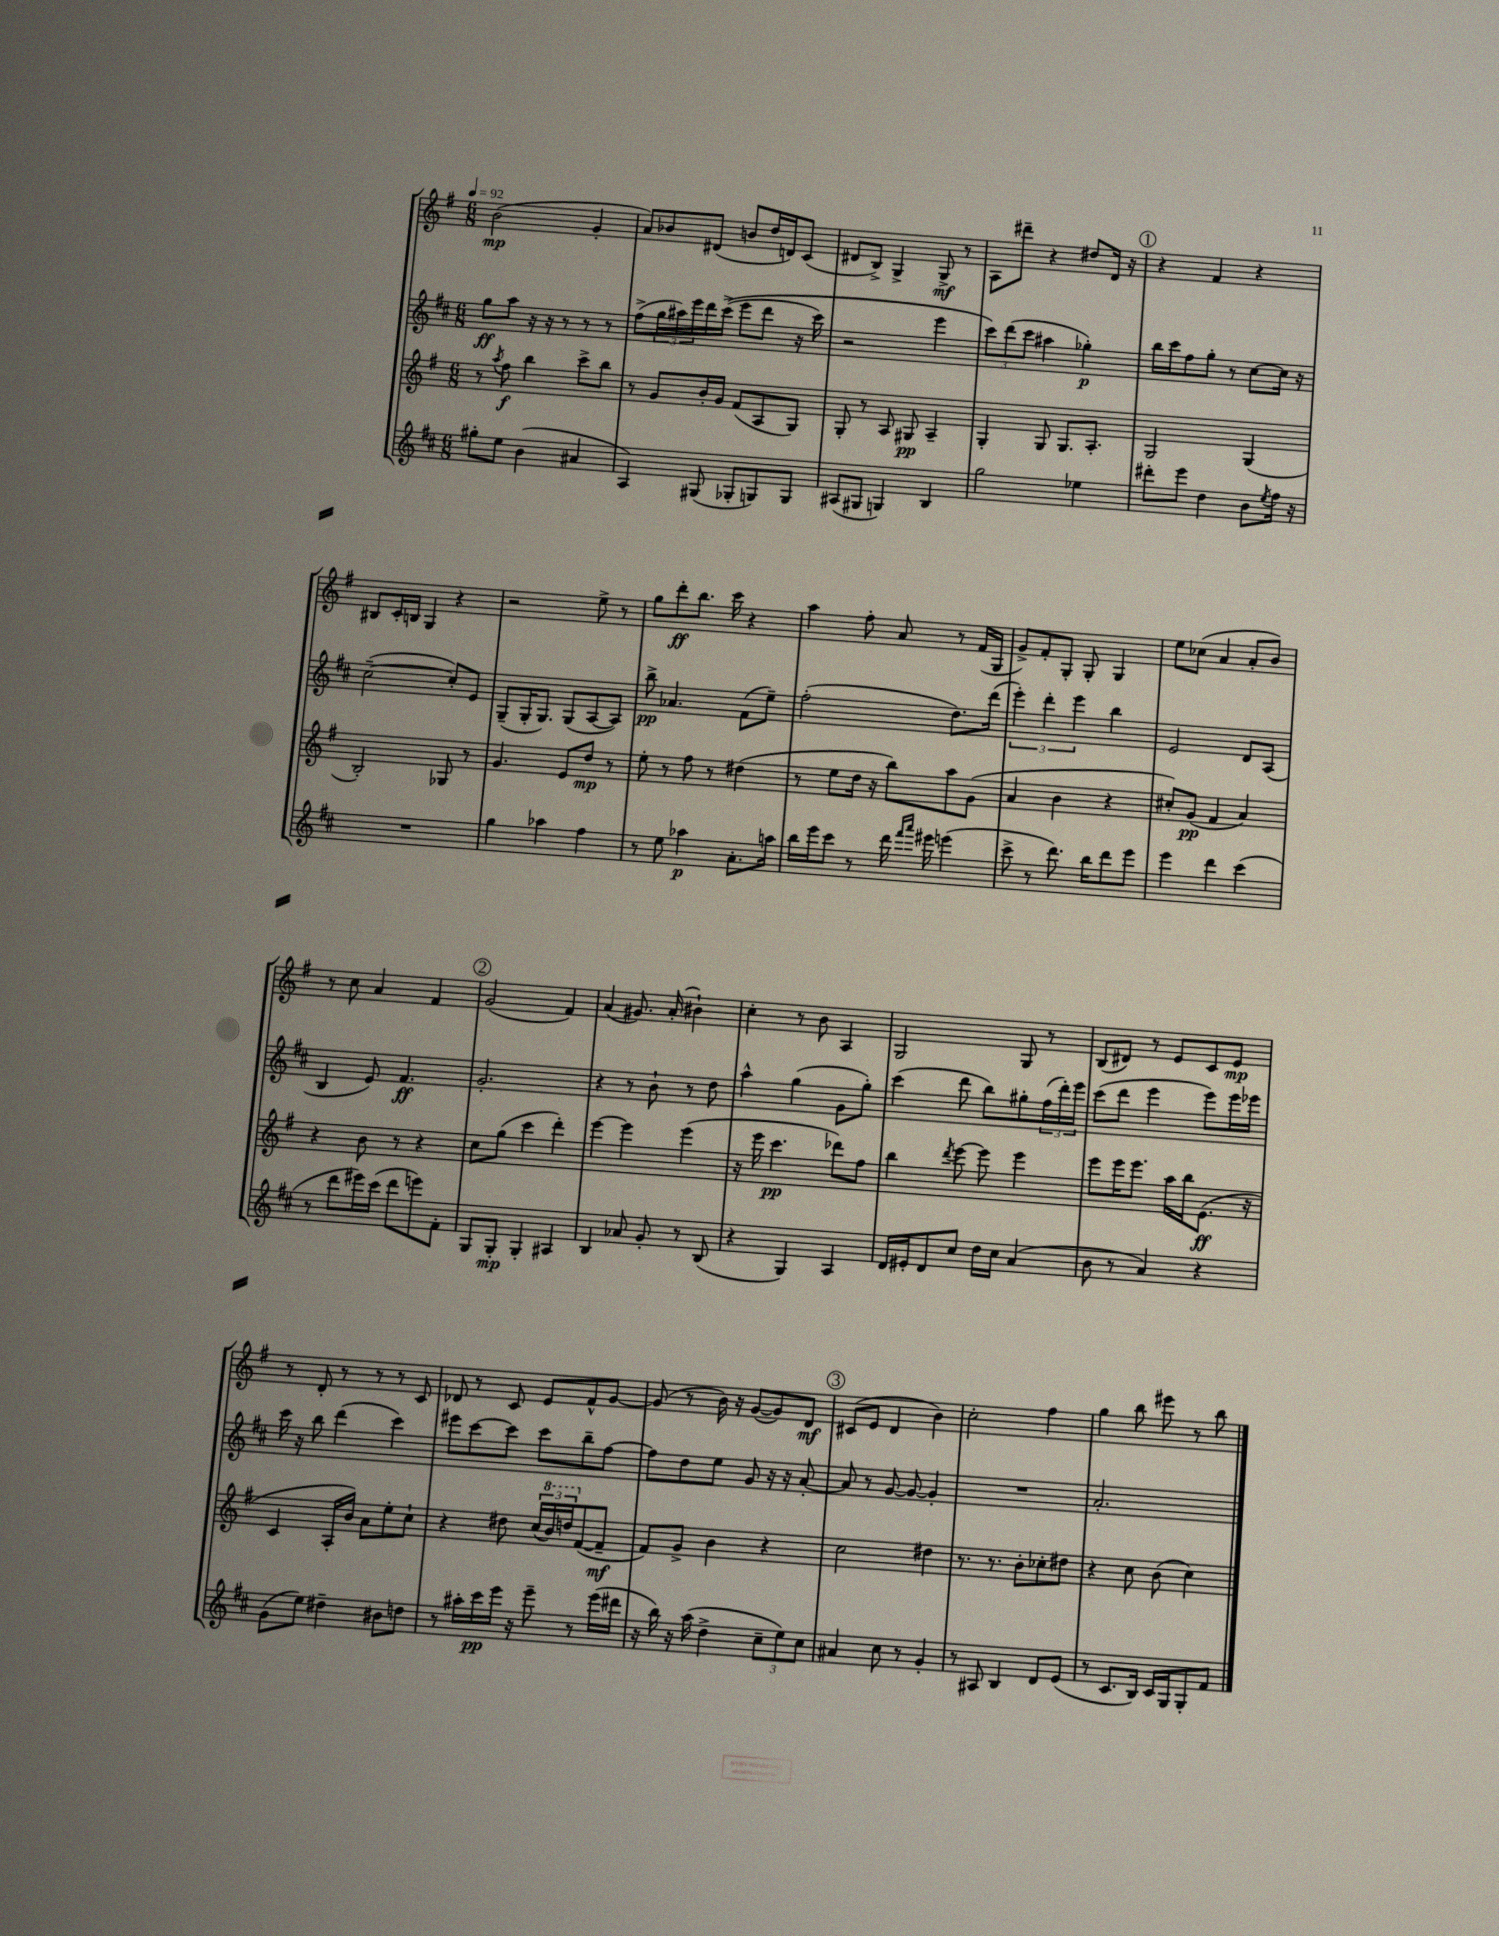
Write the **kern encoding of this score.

**kern	**kern	**kern	**kern
*staff4	*staff3	*staff2	*staff1
*clefG2	*clefG2	*clefG2	*clefG2
*k[f#c#]	*k[f#]	*k[f#c#]	*k[f#]
*M6/8	*M6/8	*M6/8	*M6/8
*MM92	*MM92	*MM92	*MM92
8gg#'	8r	8gg	(2b
.	8qaa	.	.
8ee	8ff#	8aa	.
(4b	4bb	16r	.
.	.	16r	.
.	.	8r	.
4a#	8ccc^	8r	4g'
.	8bb	8r	.
=	=	=	=
4A)	8r	(8ff#^	8a)
.	8g	24gg	8b-
.	.	24aa#)	.
.	.	24eee	.
(8G#	16b'	16ddd	(8d#
.	16g	&((16ccc#^	.
8G-'	(8f#	8eee	8b
8G)	8A	8ddd	16dd
.	.	.	16d)
8G	8G)	16r	(8c
.	.	16ccc#)	.
=	=	=	=
(8A#	8G'	2r	8d#
8G#	8r	.	8B^)
4G)	8A	.	4G^
.	8G#	.	.
4B	4A~	4eee	8G^
.	.	.	8r
=	=	=	=
2gg	4G'	12ccc#&)	8A
.	.	(12ddd	.
.	.	.	8ddd#~
.	.	12ccc#	.
.	8G	4aa#	4r
.	8.G	.	.
4ee-	.	4gg-')	8dd#
.	8.A'	.	.
.	.	.	16d
.	.	.	16r
=	=	=	=
8ddd#'	2G	16bb	4r
.	.	16ccc#	.
8eee	.	8ff#	.
4dd	.	8gg'	4f#
.	.	8r	.
8b	(4G	[8cc#	4r
8qee	.	.	.
16ff#	.	16cc#]	.
16r	.	16r	.
=	=	=	=
2.r	2B')	([2cc#~	8B#
.	.	.	16c'
.	.	.	16B
.	.	.	4G
.	8G-	8cc#'])	4r
.	8r	8e	.
=	=	=	=
4gg	4.g	(8G~	2r
.	.	16G'	.
.	.	8.G)	.
4aa-	.	.	.
.	8e	(8G	.
4ff#	8dd	[8A	8ee^
.	8r	8A])	8r
=	=	=	=
8r	8ee'	8bb^	8gg
8ee	8r	4.a-	8ddd'
4aa-	8ff#	.	8.bb
.	8r	.	.
.	.	.	16ccc
8.a'	(4dd#	(8f#	4r
.	.	8ee~)	.
16aa	.	.	.
=	=	=	=
16bb	8r	(2ff#'	4aa
16eee	.	.	.
8ccc#	8ee	.	.
8r	16dd	.	8ff#'
.	16r	.	.
16ddd	8bb)	.	8a
16qqfff#	.	.	.
16qqaaa	.	.	.
16eee#	.	.	.
(4eee	8aa	8.dd)	8r
.	(8g	.	(16f#
.	.	(16ddd	16G
=	=	=	=
8ccc#^	4a	6eee')	8g^)
8r	.	.	8f#'
.	.	6ddd'	.
8.ddd)	4b	.	8G'
.	.	6eee	.
.	.	.	8G'
16bb	.	.	.
8ddd	4r	4bb	4G
8eee	.	.	.
=	=	=	=
4eee	8cc#')	2e	8ee
.	(8g	.	(8cc-
4ddd	4f#	.	4a
(4ccc#	4a)	8d	8a'
.	.	(8A	8b)
=	=	=	=
8r	4r	4B	8r
8ddd	.	.	8cc
16eee#)	8b	8e)	4a
(16ccc#	.	.	.
8ddd	8r	4.f#	.
8eee)	4r	.	4f#
8f#'	.	.	.
=	=	=	=
8G	8cc	2.g'	(2g
8G'	(8gg	.	.
4G'	4ccc	.	.
4A#	4ddd')	.	4f#)
=	=	=	=
4B	[4eee	4r	(4a
8a-	4eee]	8r	8.g#)
8g'	.	8b`	.
.	.	.	(16a'
8r	(4eee	8r	4b#`)
(8B	.	8dd	.
=	=	=	=
4r	16r	4aa^^	4cc'
.	16eee	.	.
.	4.ccc	.	.
4G)	.	(4gg	8r
.	.	.	8b
4A	8ddd-)	8g	4A
.	8ff#	8gg')	.
=	=	=	=
16d	4bb	(4ccc#	2G
16e#'	.	.	.
8d	.	.	.
.	8qddd	.	.
8cc#	[8eee	8ddd	.
16dd	8eee]	8bb)	.
16cc#	.	.	.
(4a	4eee	8gg#'	8G
.	.	(24ff#	8r
.	.	24ddd')	.
.	.	24eee	.
=	=	=	=
8b	8eee	(8ccc#	(8B
8r	16eee	8ddd	8d#)
.	8.eee	.	.
4a)	.	4eee	8r
.	16aa	.	8e
.	16bb	.	.
4r	(8.e	8eee)	8c
.	.	16eee	8e
.	16r	16eee-	.
=	=	=	=
(8g	4c	16ccc#	8r
.	.	16r	.
8ee)	.	8bb	8d'
4dd#~	16A'	(4ddd	8r
.	16b)	.	.
.	8a	.	8r
8b#	8ee'	4ccc#)	8r
8dd	8cc`	.	8c
=	=	=	=
8r	4r	8eee#	8d-
16aa#'	.	[8ccc#	8r
16ccc#	.	.	.
16eee	8dd#	8ccc#]	8c
16r	.	.	.
8eee~	(24cc	8ccc#	8e
.	24bb)	.	.
.	24ddd	.	.
8r	([8f#	8bb~	8f#^^
(16eee	8f#~]	[8ff#	[8g
16ddd#	.	.	.
=	=	=	=
16r	8f#)	8ff#]	(8g]
16bb)	.	.	.
16r	8g^	8dd	8r
(16aa	.	.	.
4dd^	4b	8ee	16b)
.	.	.	16r
.	.	8g	([8g
12cc#~	4r	16r	8g])
.	.	16r	.
12ee)	.	.	.
.	.	[8a'	8d
12cc#	.	.	.
=	=	=	=
4a#	2cc	8a]	(8c#
.	.	8r	8e
8cc#	.	[8g	4d
8r	.	8g_	.
4g'	4dd#	4g']	4b)
=	=	=	=
8r	8.r	2.r	2cc'
8A#	.	.	.
.	8.r	.	.
4B	.	.	.
.	8b'	.	.
8d	8cc-'	.	4ff#
(8e	8dd#	.	.
=	=	=	=
8r	4r	2.a'	4gg
8.c#	.	.	.
.	8cc	.	8bb
16B)	.	.	.
16c#	(8b	.	8eee#
16G	.	.	.
8G'	4cc)	.	8r
8f#	.	.	8bb
==	==	==	==
*-	*-	*-	*-
